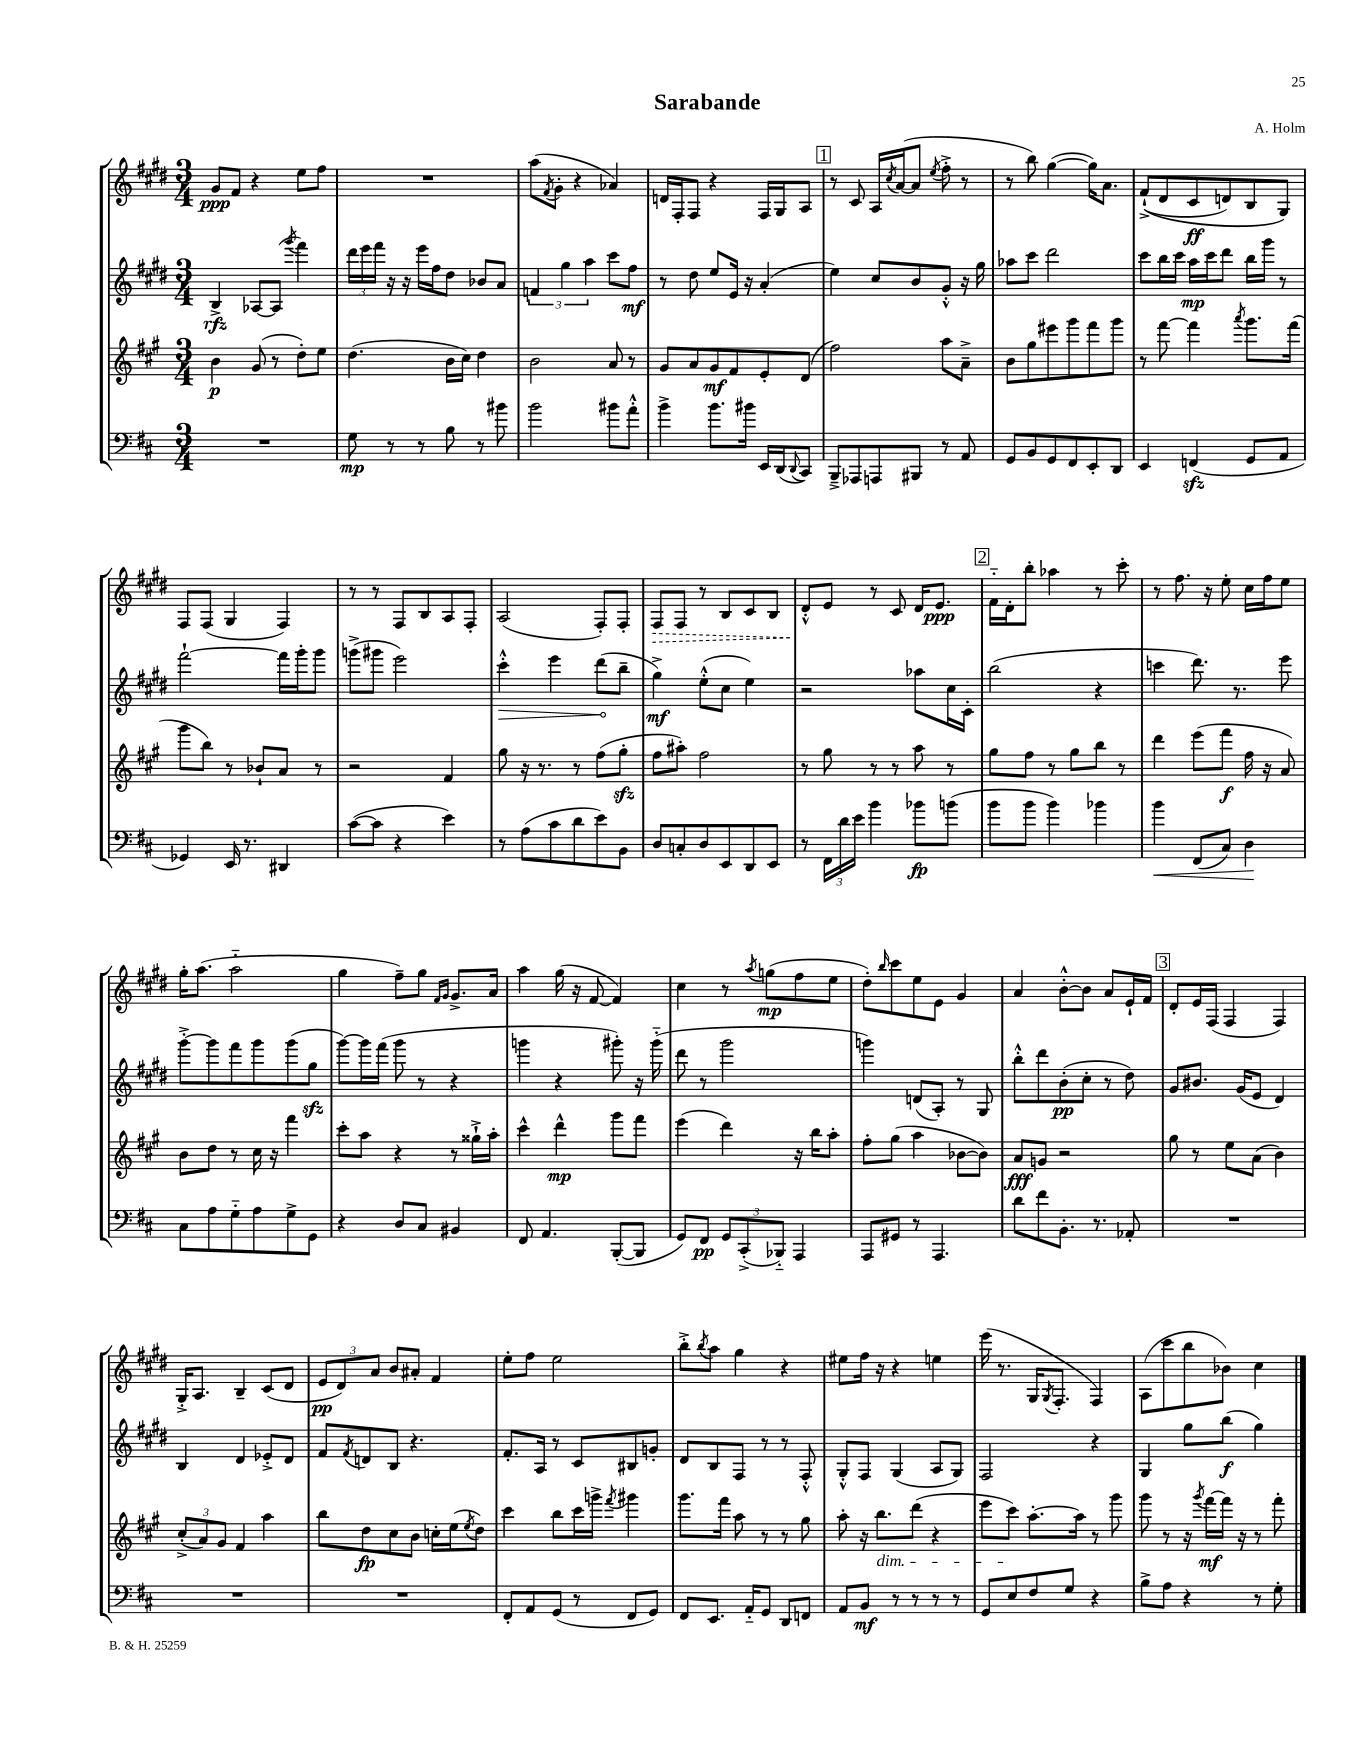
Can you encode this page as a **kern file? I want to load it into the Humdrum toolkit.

**kern	**kern	**kern	**kern
*staff4	*staff3	*staff2	*staff1
*clefF4	*clefG2	*clefG2	*clefG2
*k[f#c#]	*k[f#c#g#]	*k[f#c#g#d#]	*k[f#c#g#d#]
*M3/4	*M3/4	*M3/4	*M3/4
2.r	4b	4B^	8g#
.	.	.	8f#
.	(8g#	[8A-	4r
.	8r	(8A-]	.
.	.	8qggg#	.
.	8dd')	4fff#)	8ee
.	8ee	.	8ff#
=	=	=	=
8G	(4.dd	24ddd#	2.r
.	.	24eee	.
.	.	24fff#	.
8r	.	16r	.
.	.	16r	.
8r	.	16eee	.
.	.	16ff#	.
8B	16b	8dd#	.
.	16cc#)	.	.
8r	4dd	8b-	.
8b#	.	8a	.
=	=	=	=
2b	2b	6f	(8aa
.	.	.	8qf#
.	.	.	8g#'
.	.	6gg#	.
.	.	.	4r
.	.	6aa	.
8b#	8a	8ccc#	4a-)
8a'^^	8r	8ff#	.
=	=	=	=
4b^	8g#	8r	16d
.	.	.	16F#'
.	8a	8dd#	8F#
8.b	8g#	8ee	4r
.	8f#	16e	.
16b#	.	16r	.
16EE	8e'	(4a'	16F#
(16DD	.	.	16G#
8qqDD	.	.	.
8CC#)	(8d	.	8A
=	=	=	=
8BBB~^	2ff#)	4ee)	8r
8AAA-	.	.	8c#
8AAA	.	8cc#	16A
.	.	.	8qcc#
.	.	.	([16a
8BBB#	.	8b	8a]
.	.	.	8qee
8r	8aa	8g#'^^	8ff#'^
8AA	8a~^	16r	8r
.	.	16gg#	.
=	=	=	=
8GG	8b	8aa-	8r
8BB	8gg#	8ccc#	8bb)
8GG	8eee#	2ddd#	([4gg#
8FF#	8ggg#	.	.
8EE'	8fff#	.	16gg#])
.	.	.	8.a
8DD	8ggg#	.	.
=	=	=	=
4EE	8r	8ccc#	&((8f#`^
.	[8fff#	16bb	8d#
.	.	16ccc#	.
(4FF	4fff#]	16aa	8c#
.	.	16ccc#	.
.	.	8ddd#	8d)
.	8qaaa	.	.
8GG	8.ggg#	16bb	8B
.	.	16ggg#	.
8AA	.	8r	8G#&)
.	(16fff#	.	.
=	=	=	=
4GG-)	8ggg#	[2fff#`	8F#
.	8bb)	.	(8F#
16EE	8r	.	4G#
8.r	.	.	.
.	8b-`	.	.
4DD#	8a	16fff#]	4F#)
.	.	16ggg#'	.
.	8r	8ggg#	.
=	=	=	=
([8c#	2r	(8ggg^	8r
8c#]	.	8ggg#	8r
4r	.	2eee)	8F#
.	.	.	8B
4e)	4f#	.	8A
.	.	.	8F#'
=	=	=	=
8r	8gg#	4ccc#'^^	(2A
(8A	16r	.	.
.	8.r	.	.
8c#	.	4eee	.
8d	8r	.	.
8e)	(8ff#	(8ddd#	8F#')
8BB	8gg#'	8bb~	8F#'
=	=	=	=
8D	8ff#	4gg#^)	8F#
8C'	8aa#')	.	8F#
8D	2ff#	(8ee'^^	8r
8EE	.	8cc#	8B
8DD	.	4ee)	8c#
8EE	.	.	8B
=	=	=	=
8r	8r	2r	8d#'^^
24FF#	8gg#	.	8e
24d	.	.	.
24e	.	.	.
4b	8r	.	8r
.	8r	.	8c#
8b-	8aa	8aa-	16d#
.	.	.	8.e
(8b	8r	16cc#	.
.	.	16c#'	.
=	=	=	=
8b	8gg#	(2bb	16f#'~
.	.	.	16d#'
8b	8ff#	.	8bb'
4b)	8r	.	4aa-
.	8gg#	.	.
4b-	8bb	4r	8r
.	8r	.	8ccc#'
=	=	=	=
4b	4ddd	4ccc	8r
.	.	.	8.ff#
(8FF#	(8eee	8.ddd#)	.
.	.	.	16r
8C#)	8fff#	.	8ee'
.	.	8.r	.
4D	16ff#	.	16cc#
.	16r	.	16ff#
.	8a)	8eee	8ee
=	=	=	=
8C#	8b	[8ggg#'^	16gg#'
.	.	.	(8.aa
8A	8dd	8ggg#]	.
8G'~	8r	8fff#	2aa'~
8A	16cc#	8ggg#	.
.	16r	.	.
8G^	4fff#	(8ggg#	.
8GG	.	8gg#	.
=	=	=	=
4r	8ccc#'	[8ggg#)	4gg#
.	8aa	16ggg#]	.
.	.	(16fff#	.
8D	4r	8ggg#	8ff#~)
8C#	.	8r	8gg#
.	.	.	16qqf#
.	.	.	16qqg#
4BB#	8r	4r	8.g#^
.	16gg##`^	.	.
.	16aa'	.	16a
=	=	=	=
8FF#	4ccc#^^	4ggg	4aa
4.AA	.	.	.
.	4ddd^^	4r	(16gg#
.	.	.	16r
.	.	.	[8f#
([8BBB'	8ggg#	8ggg#')	4f#])
8BBB]	8fff#	16r	.
.	.	(16ggg#'~	.
=	=	=	=
8GG)	(4eee	8ddd#	4cc#
8FF#	.	8r	.
12GG	4ddd)	2ggg#	8r
(12CC#'^	.	.	.
.	.	.	8qaa
.	.	.	(8gg
12BBB-'~)	.	.	.
4AAA	16r	.	8ff#
.	16bb	.	.
.	8aa'	.	8ee
=	=	=	=
8AAA	8ff#'	4ggg)	8dd#')
.	.	.	16qqbb
8GG#	(8gg#	.	8ccc#
8r	4aa	(8d	8ee
4.AAA	.	8A')	8e
.	[8b-	8r	4g#
.	8b-])	8G#	.
=	=	=	=
8d	8a	8bb'^^	4a
8f#	8g	8ddd#	.
8.BB'	2r	(8b'	[8b'^^
.	.	8cc#'	8b]
8.r	.	.	.
.	.	8r	8a
8AA-'	.	8dd#)	16e`
.	.	.	16f#
=	=	=	=
2.r	8gg#	8g#	8d#'
.	8r	8.b#	16e
.	.	.	(16F#
.	8ee	.	4F#
.	.	(16g#	.
.	(8a	8e	.
.	4b)	4d#)	4F#)
=	=	=	=
2.r	(12cc#'^	4B	16G#'^
.	.	.	8.A
.	12a)	.	.
.	12g#	.	.
.	4f#	4d#	4B~
.	4aa	8e-'^	(8c#
.	.	8d#	8d#
=	=	=	=
2.r	8bb	8f#	12e
.	.	.	12d#)
.	.	8qf#	.
.	8dd	8d	.
.	.	.	12a
.	8cc#	8B	8b
.	8b	4.r	8a#'
.	16cc'	.	4f#
.	(16ee	.	.
.	8qee	.	.
.	8dd)	.	.
=	=	=	=
8FF#'	4ccc#	8.f#'	8ee'
8AA	.	.	8ff#
.	.	16A	.
(8GG	8bb	8r	2ee
8r	16ccc#	8c#	.
.	16ggg^	.	.
.	8qfff#	.	.
8FF#	4ggg#	8B#	.
8GG)	.	8g'	.
=	=	=	=
8FF#	8.ggg#	8d#	8bb'^
.	.	.	8qbb
8.EE	.	8B	8aa
.	16fff#	.	.
.	8aa	8F#	4gg#
16AA'~	.	.	.
8GG	8r	8r	.
8DD	8r	8r	4r
8FF	8gg#	8F#'^^	.
=	=	=	=
8AA	8aa'	8G#'^^	8ee#
8BB	16r	8F#	16ff#
.	8.bb	.	16r
8r	.	(4G#	4r
8r	(8ddd	.	.
8r	4r	8A	4ee
8r	.	8G#)	.
=	=	=	=
8GG	8eee	2F#	(16eee
.	.	.	8.r
8E	8ccc#)	.	.
8F#	[8.aa'	.	16G#
.	.	.	8qG#
.	.	.	8.F#'
8G	.	.	.
.	16aa]	.	.
4r	8r	4r	4F#)
.	8ggg#	.	.
=	=	=	=
8B^	8ggg#	4G#	(8A
8A	8r	.	8ccc#
4r	16r	8gg#	8bb
.	8qggg#	.	.
.	[16fff#	.	.
.	16fff#]	(8bb	8b-)
.	16r	.	.
8r	8r	4gg#)	4cc#
8G'	8fff#'	.	.
==	==	==	==
*-	*-	*-	*-
